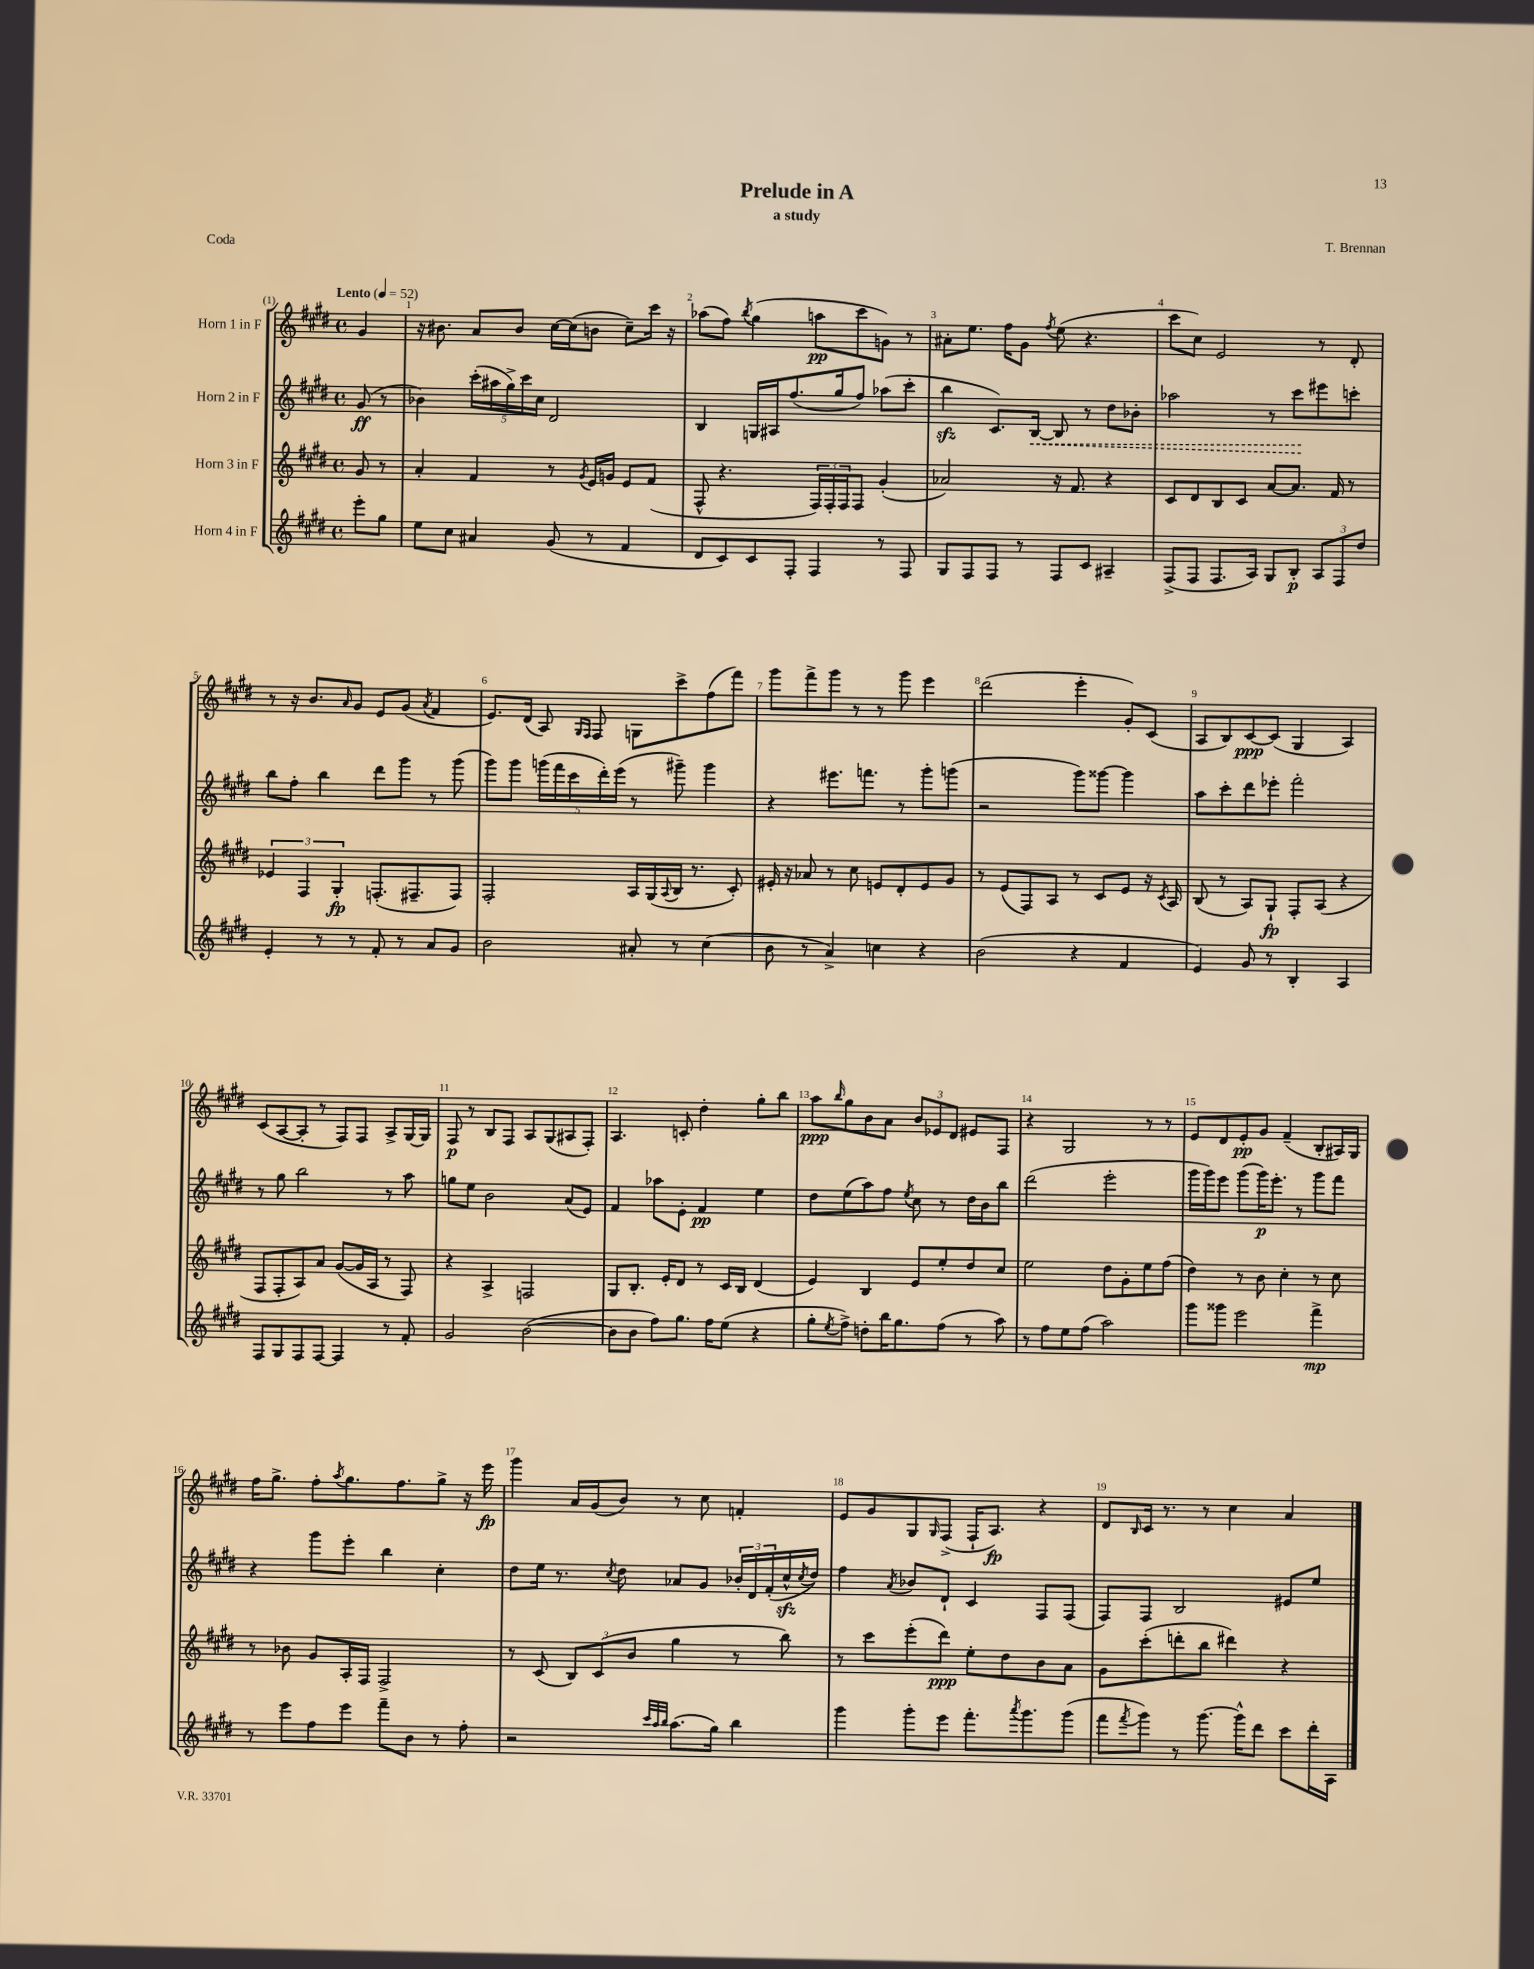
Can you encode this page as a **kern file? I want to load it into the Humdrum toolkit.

**kern	**kern	**kern	**kern
*staff4	*staff3	*staff2	*staff1
*clefG2	*clefG2	*clefG2	*clefG2
*k[f#c#g#d#]	*k[f#c#g#d#]	*k[f#c#g#d#]	*k[f#c#g#d#]
*M4/4	*M4/4	*M4/4	*M4/4
*met(c)	*met(c)	*met(c)	*met(c)
*MM52	*MM52	*MM52	*MM52
8eee'	8g#	(8g#	4g#
8gg#	8r	8r	.
=	=	=	=
8ee	4a'	4b-)	16r
.	.	.	8.b#
8cc#	.	.	.
4a#	4f#	(20ccc#'	8a
.	.	20aa#	.
.	.	20gg#^)	.
.	.	.	8b#
.	.	20ccc#	.
.	.	20cc#	.
(8g#	8r	2d#	[16cc#
.	.	.	(16cc#]
.	8qg#	.	.
8r	16e	.	8b
.	16g	.	.
4f#	8e	.	8cc#~)
.	(8f#	.	16ccc#
.	.	.	16r
=	=	=	=
8d#	8F#^^	4B	(8aa-
8c#)	4.r	.	8ff#)
.	.	.	8qbb
8c#	.	16G	(4gg#
.	.	16A#	.
8F#'	.	(8.ff#	.
4F#	24F#)	.	8aa
.	24F#'	.	.
.	.	16gg#	.
.	24F#	.	.
.	8F#	8ff#)	8ccc#
8r	(4g#'	(8aa-	8g)
8F#	.	8ccc#'	8r
=	=	=	=
8G#	2a-)	4bb	8a#'
8F#	.	.	8.ee
8F#	.	8.c#)	.
.	.	.	16ff#
8r	.	.	8g#
.	.	[16B	.
.	.	.	8qff#
8F#	16r	8B]	(8ee
.	8.f#	.	.
8c#	.	8r	4.r
4A#~	4r	8dd#	.
.	.	8b-'	.
=	=	=	=
(8F#^	8c#	2aa-	8ccc#
8F#	8d#	.	8cc#)
8.F#	8B	.	2e
.	8c#	.	.
16A)	.	.	.
8G#	[8a	8r	.
8B'	8.a]	8ccc#	.
12A	.	8eee#	8r
.	16f#	.	.
12F#	.	.	.
.	8r	8ccc'	8d#'
12dd#	.	.	.
=	=	=	=
4e'	6e-	8bb	8r
.	.	8ff#'	16r
.	6F#	.	.
.	.	.	8.b
8r	.	4bb	.
.	6G#'	.	.
.	.	.	16qqa
8r	.	.	8g#
8f#'	(8.F'	8ddd#	8e
8r	.	8ggg#	(8g#
.	8.F#~	.	.
.	.	.	8qa
8a	.	8r	4f#
8g#	8F#)	(8ggg#	.
=	=	=	=
2b	2F#'	8ggg#)	8.e)
.	.	8ggg#	.
.	.	.	(16d#
.	.	(20ggg	8A)
.	.	20fff#	.
.	.	20ccc#	.
.	.	.	16qqG#
.	.	.	16qqF#
.	.	.	8F#
.	.	20ddd#')	.
.	.	(20eee	.
8a#'	16A	8r	8G
.	(16G#	.	.
.	8qqA	.	.
8r	16B	8ggg#~)	8ccc#^
.	8.r	.	.
(4cc#	.	4ggg#	(8ff#
.	8c#')	.	8fff#)
=	=	=	=
8b	16e#'	4r	8ggg#
.	16r	.	.
8r	8a-	.	8fff#^
4a^)	8r	8.eee#	8ggg#
.	8cc#	.	8r
.	.	8.fff	.
4cc	8e	.	8r
.	8d#'	8r	8ggg#
4r	8e	8ggg#'	4eee
.	8g#	(8ggg	.
=	=	=	=
(2b	8r	2r	(2ddd#
.	(8e	.	.
.	8F#)	.	.
.	8A	.	.
4r	8r	8ggg#)	4eee'
.	8c#	[8ggg##	.
4f#	8e	4ggg##]	8g#')
.	16r	.	(8c#
.	8qc#	.	.
.	16A	.	.
=	=	=	=
4e)	(8B	8aa	8A
.	8r	8ccc#'	8B)
8g#	8A)	8ddd#	[8c#
8r	8G#`	8eee-'	(8c#]
4B'	8F#'	2fff#'	4G#
.	(8A	.	.
4A	4r	.	4A)
=	=	=	=
8F#	8F#	8r	(8c#
8G#	8F#'	8gg#	[8A
8F#	8A)	2bb	8A']
[8F#	8a	.	8r
4F#]	([8g#	.	8F#)
.	16g#]	.	8F#
.	16A	.	.
8r	8r	8r	8A^
8f#'	8F#)	8aa	[16G#
.	.	.	16G#]
=	=	=	=
2g#	4r	8gg	8F#
.	.	8ee	8r
.	4A^	2b	8B
.	.	.	8F#
([2b	2F	.	8A
.	.	.	(8G#
.	.	(8a	8A#
.	.	8e)	8F#')
=	=	=	=
8b]	8G#	4f#	4.A
8b	8.B'	.	.
8ff#)	.	8aa-	.
.	16e'	.	.
8.gg#	8d#	8e'	8c'
.	8r	4f#	4dd#'
16ff#	.	.	.
(8ee	16c#	.	.
.	16B	.	.
4r	(4d#	4ee	8gg#'
.	.	.	8bb
=	=	=	=
8gg#'	4e)	8dd#	8aa
8qee	.	.	16qqbb
8ff#^)	.	(8ee	8gg#
8dd'	4B	8aa)	8b
16bb	.	8ff#	8a
8.gg#	.	.	.
.	.	8qee	.
.	8e	8cc#	12b
.	.	.	12e-
(8ff#	8ee'	8r	.
.	.	.	12d#
8r	8dd#	16dd#	8e#
.	.	16b	.
8aa)	8cc#	8bb	8F#
=	=	=	=
8r	2ee	(2ddd#	4r
8ff#	.	.	.
8ee	.	.	2G#
(8ff#	.	.	.
2aa)	8dd#	2eee'	.
.	8g#'	.	.
.	8ee	.	8r
.	(8ff#	.	8r
=	=	=	=
8ggg#	4dd#)	16ggg#	8e
.	.	16ggg#)	.
8ggg##	.	8eee	8d#
2eee	8r	(8ggg#	8e'
.	8b	16ggg#)	8g#
.	.	8.eee'	.
.	4cc#'	.	(4f#~
.	.	8r	.
4fff#^	8r	8ggg#	8B'
.	8cc#	8fff#	16A#)
.	.	.	16G#
=	=	=	=
8r	8r	4r	16ff#
.	.	.	8.gg#^
8eee	8b-	.	.
8ff#	8g#	8ggg#	8ff#'
.	.	.	8qaa
8eee	16A'	8eee'	8.gg#
.	16F#	.	.
8fff#~	2F#^	4bb	.
.	.	.	8.ff#
8b	.	.	.
8r	.	4cc#'	8gg#^
8ff#'	.	.	16r
.	.	.	16eee
=	=	=	=
2r	8r	8dd#	4ggg#
.	(8c#	16ee	.
.	.	8.r	.
.	12B)	.	16a
.	.	.	(16g#
.	(12c#	.	.
.	.	8qcc#	.
.	.	8dd#	8b)
.	12b	.	.
32qqccc#	.	.	.
32qqaa	.	.	.
32qqbb	.	.	.
(8.aa	4gg#	8a-	8r
.	.	8g#	8cc#
16gg#)	.	.	.
4bb	8r	24b-'	4f'
.	.	24d#	.
.	.	(24f#'	.
.	8bb)	16cc#^^	.
.	.	8qcc#	.
.	.	16dd#)	.
=	=	=	=
4ggg#	8r	4ff#	8e
.	8ccc#	.	8g#
.	.	8qa	.
8ggg#'	(8eee'	8b-	8G#
.	.	.	16qqG#
8eee	8ddd#)	8d#`	(8F#^
8.fff#'	8ee'	4c#	16F#`
.	.	.	8.A)
.	8dd#	.	.
8qaaa	.	.	.
8.ggg#	.	.	.
.	8b	8F#	4r
(8ggg#	8a	(8F#	.
=	=	=	=
8fff#	8g#	8F#)	8d#
8qfff#	.	.	16qqB
8ggg#)	(8ccc#'	8F#	16c#
.	.	.	8.r
8r	8ddd'	2B	.
[8.ggg#	8bb	.	8r
.	4ddd#)	.	4cc#
16ggg#^^]	.	.	.
8ddd#	.	.	.
8ccc#	4r	8e#	4a
16ddd#'	.	8ee	.
16A	.	.	.
==	==	==	==
*-	*-	*-	*-
